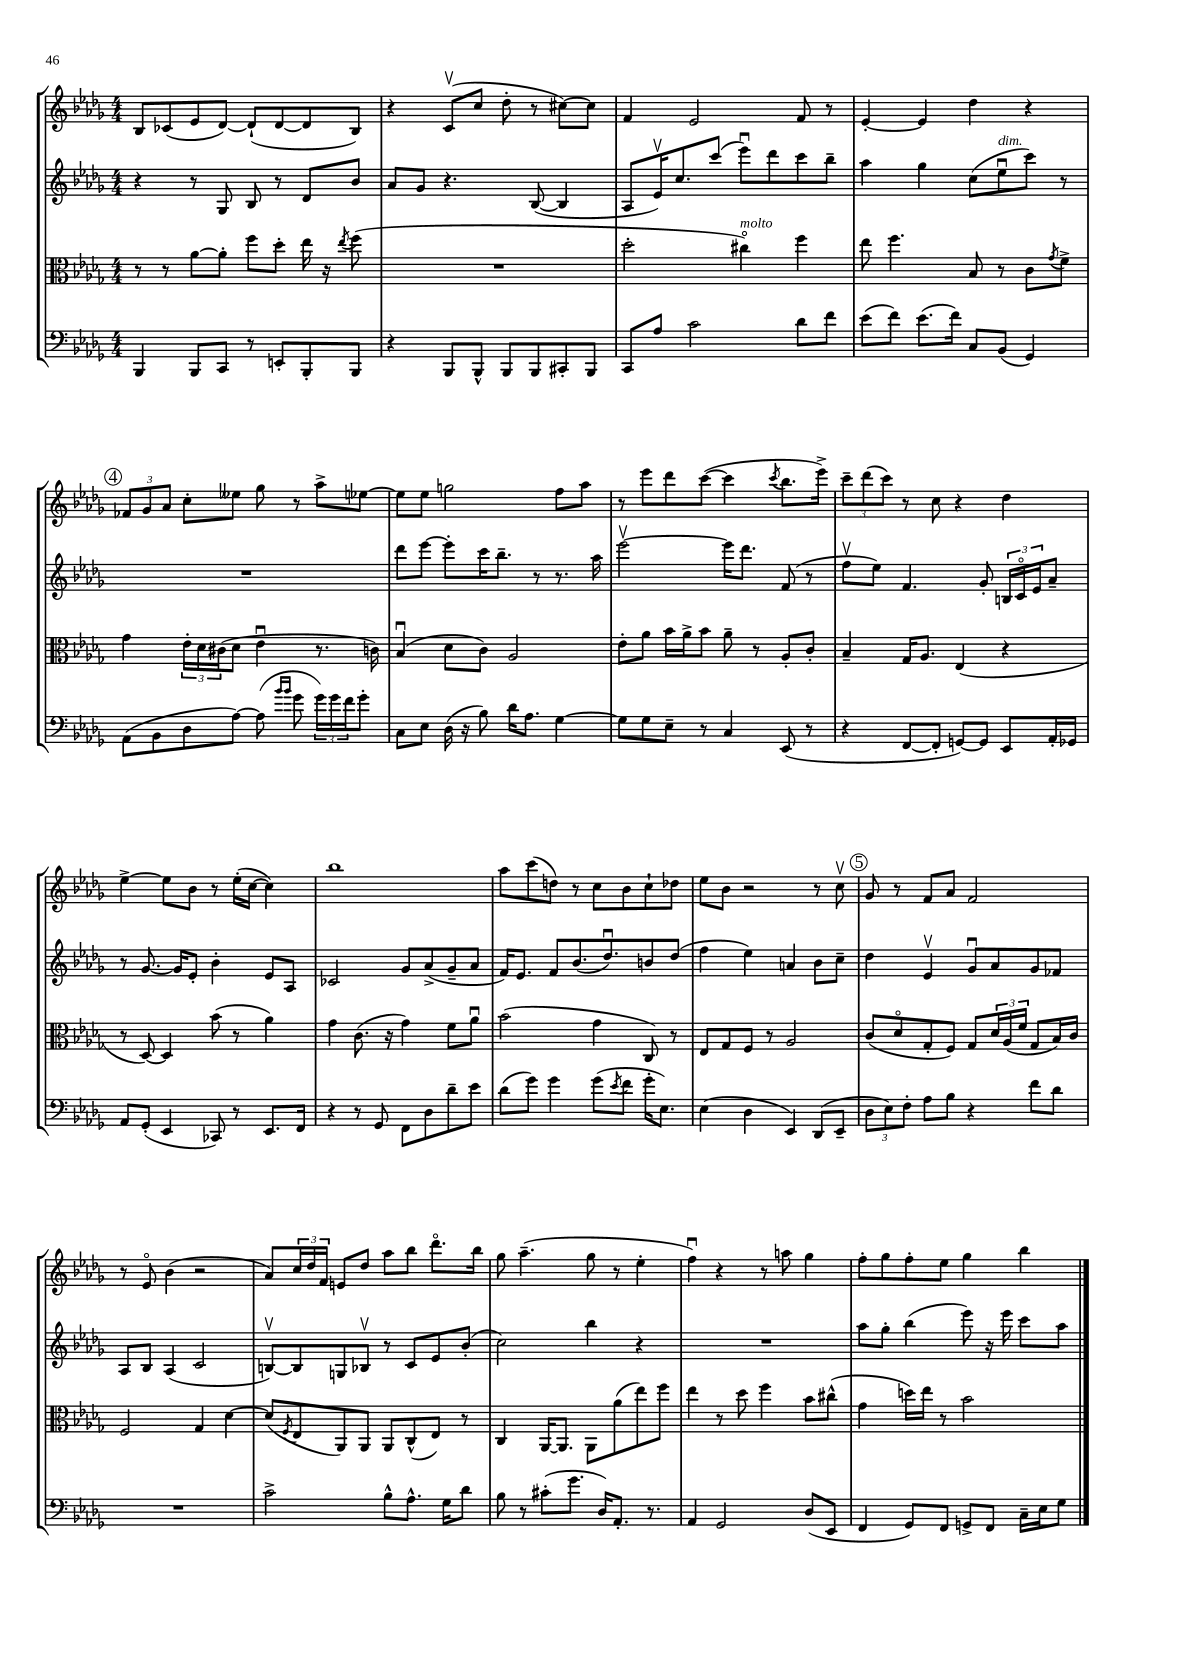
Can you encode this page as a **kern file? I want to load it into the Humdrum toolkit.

**kern	**kern	**kern	**kern
*part4	*part3	*part2	*part1
*staff4	*staff3	*staff2	*staff1
*clefF4	*clefC3	*clefG2	*clefG2
*k[b-e-a-d-g-]	*k[b-e-a-d-g-]	*k[b-e-a-d-g-]	*k[b-e-a-d-g-]
*M4/4	*M4/4	*M4/4	*M4/4
=81	=81	=81	=81
4BBB-/	8r	4r	8B-/L
.	8r	.	(8c-X/
8BBB-/L	[8a-\L	8r	8e-/
8CC/J	8a-'\J]	8G-/	[8d-/J)
8r	8ff\L	8B-/	(8d-`/L]
8EEn'/L	8dd-'\J	8r	[8d-/
8BBB-'/	16ee-\	8d-/L	8d-/]
.	16r	.	.
.	8qee-/	.	.
8BBB-/J	(8ff\	8b-/J	8B-/J)
=82	=82	=82	=82
4r	1r	8a-/L	4r
.	.	8g-/J	.
8BBB-/L	.	4.r	(8cv/L
8BBB-^^/J	.	.	8cc/J
8BBB-/L	.	.	8dd-'\
8BBB-/	.	([8B-/	8r
8CC#X'/	.	4B-/]	[8cc#X\L)
8BBB-/J	.	.	8cc#\J]
=83	=83	=83	=83
8CC/L	2dd-'\	8A-/L	4f/
8A-/J	.	16e-v/K)	.
.	.	8.cc/	.
2c\	.	.	2e-/
.	.	(8ccc/J	.
!	!LO:TX:a:i:t=molto	!	!
.	4cc#X\)	8eee-u\L)	.
.	.	8ddd-\	.
8d-\L	4ff\	8ccc\	8f/
8f\J	.	8bb-~\J	8r
=84	=84	=84	=84
(8e-\L	8ee-\	4aa-\	[4e-'/
8f\J)	4.ff\	.	.
(8.e-\L	.	4gg-\	4e-/]
16f\Jk)	.	.	.
8C/L	8B-/	(8cc\L	4dd-\
!	!	!LO:TX:a:i:t=dim.	!
(8BB-/J	8r	8ee-u\	.
4GG-/)	8c\L	8ccc\J)	4r
.	8qg-/	.	.
.	8f^\J	8r	.
!!LO:LB:g=z
!!LO:REH:place=s1:t=4
=85	=85	=85	=85
(8AA-\L	4g-\	1r	12f-X/L
.	.	.	12g-/
8BB-\	.	.	.
.	.	.	12a-/J
8D-\	24e-'\LL	.	8cc'\L
.	24d-\	.	.
.	(24c#X\J	.	.
[8A-\J)	8d-\J	.	8ee--X\J
(8A-\]	4e-u\	.	8gg-\
16qqb-/LL	.	.	.
16qqb-/JJ	.	.	.
8g-\	.	.	8r
24g-\LL)	8.r	.	8aa-^\L
24g-\	.	.	.
24f\J	.	.	.
8g-'\J	.	.	[8ee-X\J
.	16cn\)	.	.
=86	=86	=86	=86
8C\L	(4B-u/	8ddd-\L	8ee-\L]
8E-\J	.	[8eee-\J	8ee-\J
(16D-\	8d-\L	8eee-'\L]	2ggn\
16r	.	.	.
8B-\)	8c\J)	16ccc\K	.
.	.	8.bb-~\J	.
16d-\KL	2A-/	.	.
8.A-\J	.	.	.
.	.	8r	.
[4G-\	.	8.r	8ff\L
.	.	.	8aa-\J
.	.	16aa-\	.
=87	=87	=87	=87
8G-\L]	8e-'\L	[2eee-v\	8r
8G-\	8a-\J	.	8eee-\L
8E-~\J	16b-\LL	.	8ddd-\
.	16a-^\J	.	.
8r	8b-\J	.	([8ccc\J
4C/	8a-~\	16eee-\KL]	4ccc\]
.	.	8.ddd-\J	.
.	8r	.	.
.	.	.	8qccc/
(8EE-/	8A-'/L	(8f/	8.bb-\L
8r	8c'/J	8r	.
.	.	.	16eee-^\Jk)
=88	=88	=88	=88
4r	4B-~/	8ffv\L	12ccc~\L
.	.	.	(12ddd-\
.	.	8ee-\J)	.
.	.	.	12ccc\J)
[8FF/L	16G-/KL	4.f/	8r
.	8.A-/J	.	.
8FF'/J]	.	.	8cc\
[8GGn/L)	(4E-/	.	4r
8GG/J]	.	8g-'/	.
8EE-/L	4r	24Bn/LL	4dd-\
.	.	24c/	.
.	.	24e-/J	.
16AA-'/L	.	8a-~/J	.
16GG-X/JJ	.	.	.
!!LO:LB:g=z
=89	=89	=89	=89
8AA-/L	8r	8r	[4ee-^\
(8GG-'/J	[8D-/)	[8.g-/	.
4EE-/	4D-/]	.	8ee-\L]
.	.	16g-/KL]	.
.	.	8e-'/J	8b-\J
8CC-X/)	(8b-\	4b-'\	8r
8r	8r	.	(16ee-'\LL
.	.	.	[16cc\JJ
8.EE-/L	4a-\)	8e-/L	4cc\])
.	.	8A-/J	.
16FF/Jk	.	.	.
=90	=90	=90	=90
4r	4g-\	2c-X/	1bb-
8r	(8.c\	.	.
8GG-/	.	.	.
.	16r	.	.
8FF\L	4g-\)	8g-/L	.
8D-\	.	(8a-^/	.
8d-~\	8f\L	8g-~/	.
8e-\J	8a-u\J	8a-/J	.
=91	=91	=91	=91
(8d-\L	(2b-\	16f/KL)	8aa-\L
.	.	8.e-/J	.
8g-\J)	.	.	(8ccc\
4g-\	.	8f/L	8ddn\J)
.	.	(8.b-/	8r
(8g-\L	4g-\	.	8cc\L
.	.	8.dd-u/)	.
8qe-/	.	.	.
8f\J	.	.	8b-\
16g-'\KL	8C/)	8bn/	8cc`\
8.E-\J)	.	.	.
.	8r	(8dd-/J	8dd-X\J
=92	=92	=92	=92
(4E-\	8E-/L	4ff\	8ee-\L
.	8G-/	.	8b-\J
4D-\	8F/J	4ee-\)	2r
.	8r	.	.
4EE-/)	2A-/	4an/	.
(8DD-/L	.	8b-\L	8r
8EE-~/J	.	8cc~\J	8ccv\
!!LO:REH:place=s1:t=5
=93	=93	=93	=93
12D-\L	(8c/L	4dd-\	8g-/
12E-\)	.	.	.
.	8d-/	.	8r
12F'\J	.	.	.
8A-\L	8G-'/	4e-v/	8f/L
8B-\J	8F/J)	.	8a-/J
4r	8G-/L	8g-u/L	2f/
.	24d-/L	8a-/	.
.	(24A-/	.	.
.	24f/JJ	.	.
8f\L	8G-/L	8g-/	.
8d-\J	16B-/L)	8f-X/J	.
.	16c/JJ	.	.
!!LO:LB:g=z
=94	=94	=94	=94
1r	2F/	8A-/L	8r
.	.	8B-/J	8e-/
.	.	(4A-/	(4b-\
.	4G-/	2c/	2r
.	[4d-\	.	.
=95	=95	=95	=95
2c^\	(8d-/L]	[8Bnv/L)	8a-/L)
.	8qF/	.	.
.	8E-/	8B/]	24cc/L
.	.	.	24dd-/
.	.	.	24f/JJ
.	8AA-/)	8Gn/	8en/L
.	8AA-/J	8B-Xv/J	8dd-/J
8B-^^\L	8AA-/L	8r	8aa-\L
8.A-^^\J	(8C^^/	8c/L	8bb-\J
.	8E-/J)	8e-/	8.ddd-\L
16G-\KL	.	.	.
8d-\J	8r	(8b-'/J	.
.	.	.	16bb-\Jk
=96	=96	=96	=96
8B-\	4C/	2cc\)	8gg-\
8r	.	.	(4.aa-~\
(8c#X'\L	[16AA-/KL	.	.
.	8.AA-/J]	.	.
8.g-\J	.	.	.
.	8AA-\L	4bb-\	8gg-\
16D-/KL)	.	.	.
8.AA-'/J	(8a-\	.	8r
.	8ee-\)	4r	4ee-'\
8.r	.	.	.
.	8ff\J	.	.
=97	=97	=97	=97
4AA-/	4ee-\	1r	4ffu\)
2GG-/	8r	.	4r
.	8dd-\	.	.
.	4ff\	.	8r
.	.	.	8aan\
(8D-/L	8b-\L	.	4gg-\
8EE-/J	(8cc#X^^\J	.	.
=98	=98	=98	=98
4FF/	4g-\	8aa-\L	8ff'\L
.	.	8gg-'\J	8gg-\
8GG-/L)	16ddn\LL)	(4bb-\	8ff'\
.	16ee-\JJ	.	.
8FF/J	8r	.	8ee-\J
8GGn^/L	2b-\	8eee-\)	4gg-\
8FF/J	.	16r	.
.	.	16eee-\	.
16C~\LL	.	8ccc\L	4bb-\
16E-\J	.	.	.
8G-\J	.	8aa-\J	.
==	==	==	==
*-	*-	*-	*-
